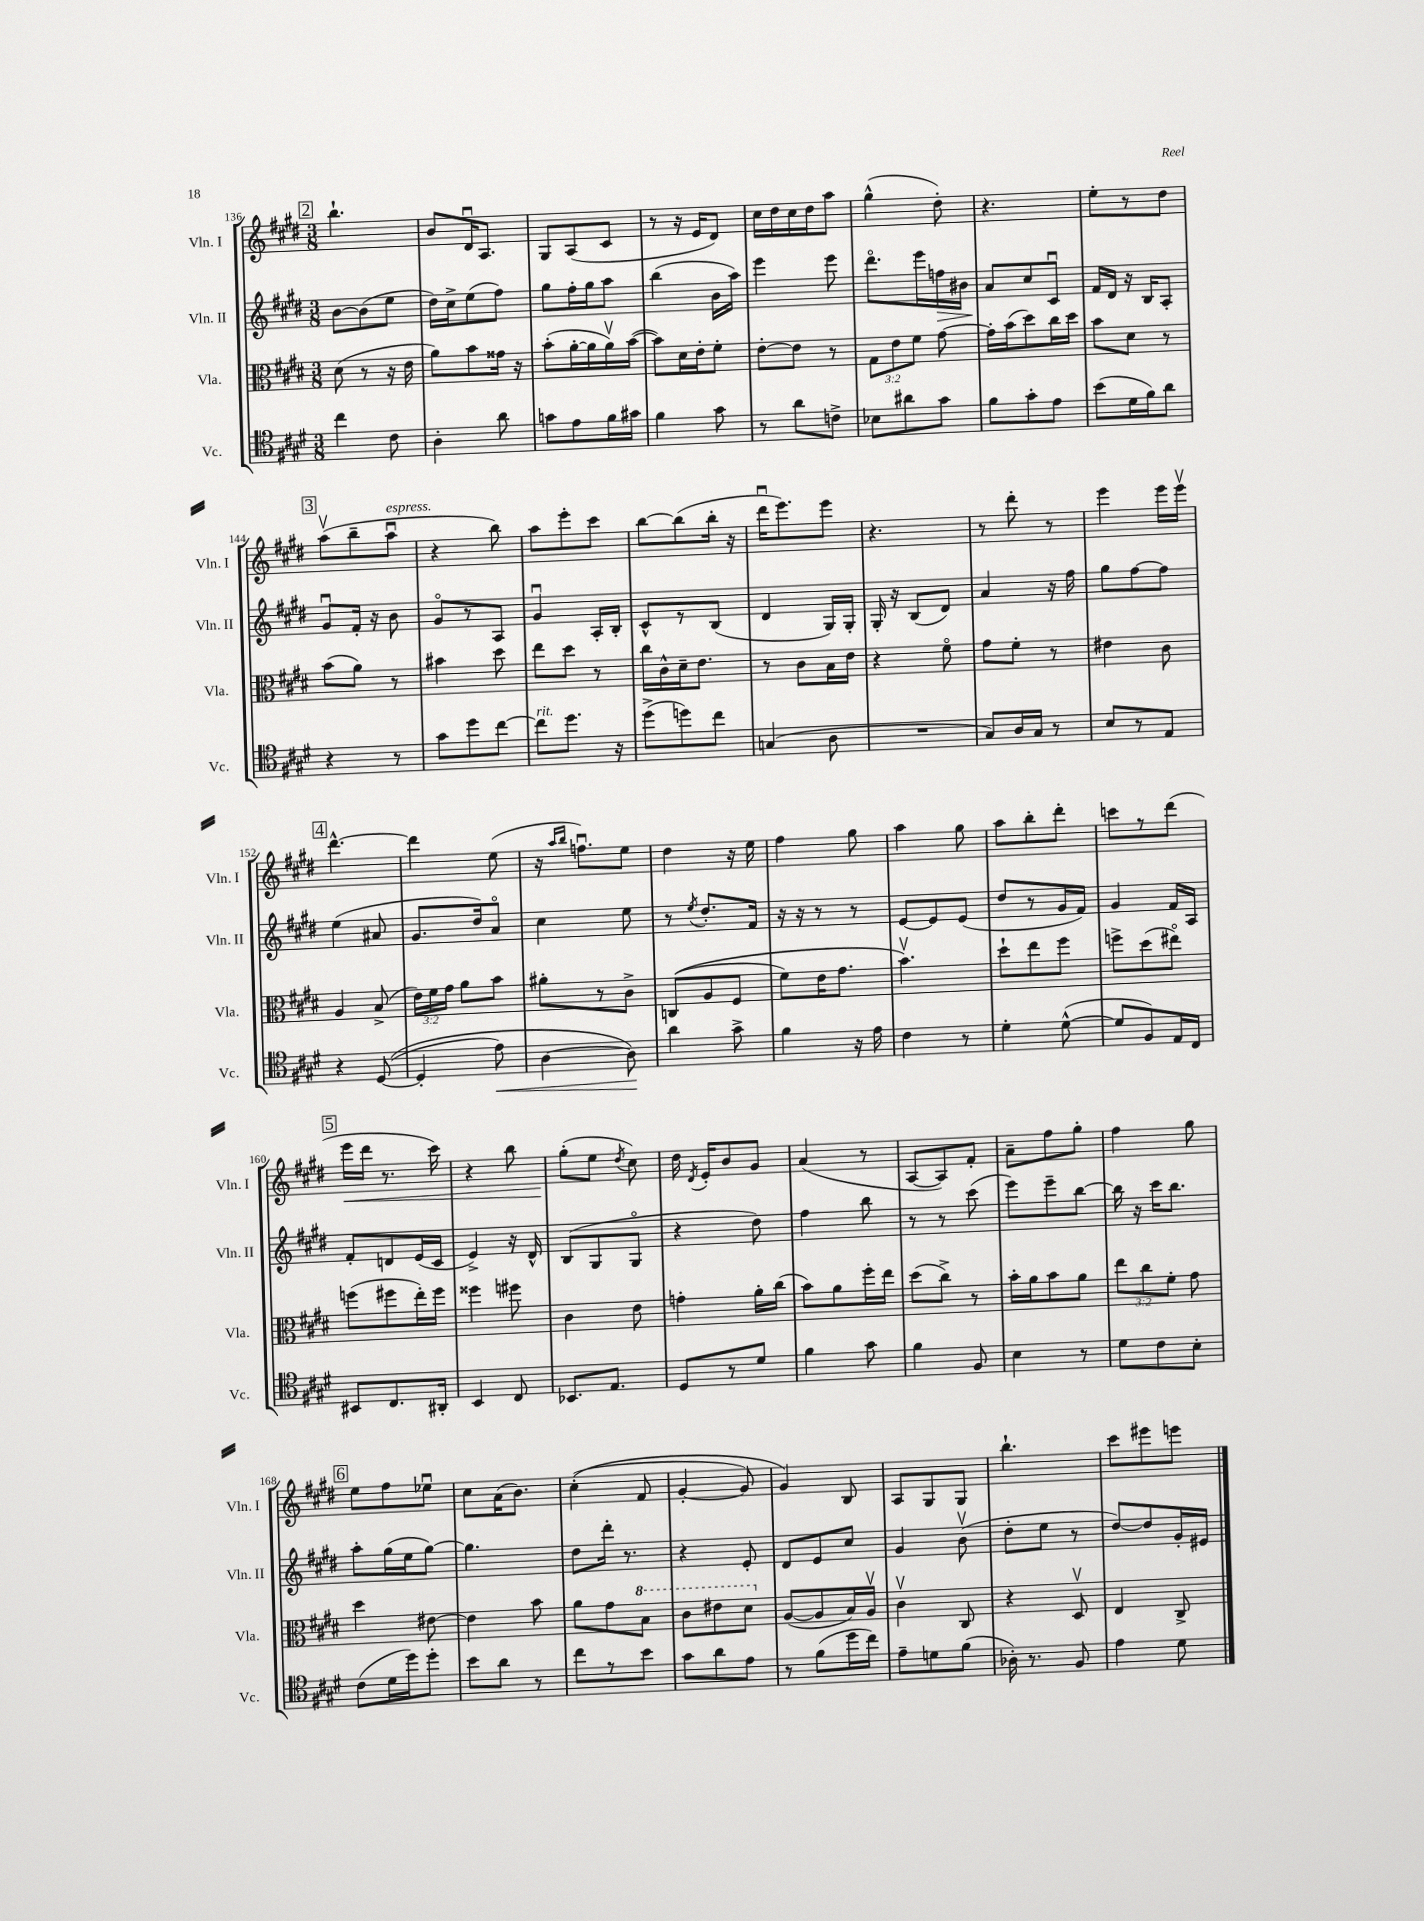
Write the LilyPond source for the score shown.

<<
\new StaffGroup <<
\new Staff = "s0" \with { instrumentName = "Vln. I" shortInstrumentName = "Vln. I" } {
    \clef treble \key e \major \numericTimeSignature \time 3/8
    \autoBeamOff \mark \markup { \box "2" } b''4.-! |
    b'8[ dis'16\downbow a8.] |
    gis8[ a8( cis'8] |
    r8 r16 e'16[ dis'8]) |
    cis''16[ dis''16 cis''16 dis''16 a''8] |
    gis''4-^( dis''8-.) |
    r4. |
    e''8[-. r8 dis''8] |
    \mark \markup { \box "3" } a''8[\upbow( b''8-- a''8]\downbow^\markup { \italic "espress." } |
    r4 b''8) |
    a''8[ e'''8-. cis'''8] |
    b''8[~ b''8( b''16]-. r16 |
    dis'''16[\downbow e'''8.) e'''8] |
    r4. |
    r8 dis'''8-. r8 |
    e'''4 e'''16[ e'''16]\upbow |
    \mark \markup { \box "4" } dis'''4.~-^ |
    dis'''4 e''8( |
    r16 \grace { a''16[ b''16] } f''8.[\downbow) e''8] |
    dis''4 r16 e''16 |
    fis''4 gis''8 |
    a''4 gis''8 |
    a''8[ b''8-. dis'''8]-. |
    c'''8[ r8 dis'''8]( |
    \mark \markup { \box "5" } e'''16[\< dis'''16] r8. cis'''16) |
    r4 b''8 |
    gis''8[-.\!( e''8] \acciaccatura { dis''8 } cis''8) |
    dis''16 \acciaccatura { dis'8 } e'16[-. b'8 gis'8] |
    a'4( r8 |
    a8[~ a8) fis'8]-. |
    a'8[-- fis''8 gis''8]-. |
    fis''4 gis''8 |
    \mark \markup { \box "6" } e''8[ fis''8 ees''8]\downbow |
    cis''8[ a'16( b'8.]) |
    cis''4-.(\( fis'8 |
    gis'4~-. gis'8) |
    gis'4\) b8 |
    a8[ gis8 gis8] |
    b''4.-! |
    cis'''8[ eis'''8 e'''8] \bar "|." |
}
\new Staff = "s1" \with { instrumentName = "Vln. II" shortInstrumentName = "Vln. II" } {
    \clef treble \key e \major \numericTimeSignature \time 3/8
    \autoBeamOff \mark \markup { \box "2" } b'8[~ b'8( e''8] |
    dis''16[) cis''16-> e''8( fis''8]) |
    gis''8[ fis''16-. gis''16 a''8] |
    b''4( b'16[ a''16]) |
    e'''4 e'''8 |
    dis'''8.[\flageolet e'''16 f''16\> bis'16] |
    a'8[\! cis''8 cis'8]\downbow |
    fis'16[ dis'16] r16 b16[ a8]-. |
    \mark \markup { \box "3" } gis'8[\downbow fis'16]-. r16 b'8 |
    gis'8[\flageolet r8 a8] |
    gis'4\downbow a16[-. b16]-. |
    cis'8[-^ r8 b8]( |
    dis'4 gis16[) gis16]-. |
    gis16-. r16 b8[( dis'8]) |
    a'4 r16 fis''16 |
    gis''8[ fis''8~ fis''8] |
    \mark \markup { \box "4" } e''4( ais'8 |
    gis'8.[ dis''16) a'8]\flageolet |
    cis''4 e''8 |
    r8 \acciaccatura { e''8 } dis''8.[-. fis'16] |
    r16 r16 r8 r8 |
    e'8[~ e'8 e'8]( |
    dis''8[ r8 gis'16 fis'16]) |
    gis'4 fis'16[ a16] |
    \mark \markup { \box "5" } fis'8[-. d'8 e'16( cis'16] |
    e'4->) r16 dis'16-^ |
    b8[( gis8 gis8]\flageolet |
    r4 dis''8) |
    fis''4 b''8 |
    r8 r8 cis'''8( |
    e'''8[) e'''8-- b''8]~ |
    b''16 r16 cis'''16[ b''8.] |
    \mark \markup { \box "6" } a''8[-. gis''16( e''16 gis''8]~) |
    gis''4. |
    dis''8[ dis'''16]-. r8. |
    r4 e'8-. |
    dis'8[ e'8 cis''8] |
    gis'4 b'8\upbow( |
    dis''8[-. e''8] r8 |
    dis''8[~) dis''8 gis'16-. eis'16] \bar "|." |
}
\new Staff = "s2" \with { instrumentName = "Vla." shortInstrumentName = "Vla." } {
    \clef alto \key e \major \numericTimeSignature \time 3/8 \override Staff.TupletNumber.text = #tuplet-number::calc-fraction-text
    \autoBeamOff \mark \markup { \box "2" } dis'8( r8 r16 e'16 |
    a'8[) b'8 gisis'16] r16 |
    b'8[-.( a'16~-. a'16 a'16\upbow) b'16]~( |
    b'8[) dis'16 e'16-. fis'8]-. |
    e'8[~-. e'8] r8 |
    \tuplet 3/2 { gis8[ e'8 fis'8] } gis'8~ |
    gis'16[-. b'16( dis''8) cis''16 dis''16] |
    b'8[ dis'8] r8 |
    \mark \markup { \box "3" } b'8[( a'8]) r8 |
    bis'4 dis''8 |
    e''8[ dis''8] r8 |
    cis''16[ cis'16-^ dis'16-- e'8.] |
    r8 cis'8[ b16 e'16] |
    r4 fis'8\flageolet |
    gis'8[ fis'8]-. r8 |
    eis'4 cis'8 |
    \mark \markup { \box "4" } a4 b8->( |
    \tuplet 3/2 { e'16[) fis'16 gis'16] } a'8[ b'8] |
    ais'8[-. r8 cis'8]-> |
    c8[(\( a8 fis8] |
    fis'8[) e'16 gis'8.] |
    b'4.\upbow\) |
    dis''8[-! e''8 fis''8] |
    f''8[-> dis''8( eis''8]\flageolet) |
    \mark \markup { \box "5" } f''8[( fis''8 e''16-.) fis''16] |
    fisis''4 fis''8 |
    cis'4 e'8 |
    g'4-. a'16[-. cis''16]( |
    b'8[) a'8 fis''16-. e''16] |
    dis''8[( cis''8]->) r8 |
    b'16[-. a'16 b'8 a'8] |
    \tuplet 3/2 { e''8[ cis''8 fis'8]-. } gis'8 |
    \mark \markup { \box "6" } dis''4 eis'8~ |
    eis'4 b'8 |
    a'8[ gis'8 \ottava #1 b'8] |
    cis''8[ eis''8 dis''8] \ottava #0 |
    a8[~( a8 b16) a16]\upbow |
    cis'4\upbow cis8 |
    r4 dis8\upbow |
    e4 cis8-> \bar "|." |
}
\new Staff = "s3" \with { instrumentName = "Vc." shortInstrumentName = "Vc." } {
    \clef tenor \key e \major \numericTimeSignature \time 3/8
    \autoBeamOff \mark \markup { \box "2" } cis''4 cis'8 |
    a4-. a'8 |
    g'8[ e'8 fis'16 gis'16] |
    fis'4 gis'8 |
    r8 a'8[ c'8]-> |
    bes8[ ais'8 gis'8] |
    fis'8[ gis'8-. e'8] |
    b'8[( dis'16 fis'16) a'8] |
    \mark \markup { \box "3" } r4 r8 |
    gis'8[ dis''8 cis''8]~ |
    cis''8[^\markup { \italic "rit." } dis''8.] r16 |
    dis''8[->( d''8) cis''8] |
    g4( a8 |
    R4. |
    gis8[) a16 gis16] r8 |
    b8[ r8 e8] |
    \mark \markup { \box "4" } r4 dis8~(\( |
    dis4-. e'8\<) |
    a4~ a8\!\) |
    a'4 gis'8-> |
    fis'4 r16 e'16 |
    cis'4 r8 |
    dis'4-. dis'8~-^( |
    dis'8[ fis8) e16 cis16] |
    \mark \markup { \box "5" } bis,8[ cis8. ais,16]-. |
    b,4 cis8 |
    bes,8.[ e8.] |
    dis8[ r8 dis'8] |
    fis'4 gis'8 |
    fis'4 fis8 |
    b4 r8 |
    dis'8[ cis'8 b8]-. |
    \mark \markup { \box "6" } cis'8[( dis'16 dis''16) dis''8]-. |
    b'8[ a'8] r8 |
    cis''8[ r8 b'8] |
    gis'8[ a'8 e'8] |
    r8 fis'8[( dis''16 cis''16]) |
    e'8[-- d'8 fis'8]( |
    aes16-.) r8. fis8 |
    e'4 dis'8 \bar "|." |
}
>>
>>
\layout { \context { \Score currentBarNumber = #136 } }
